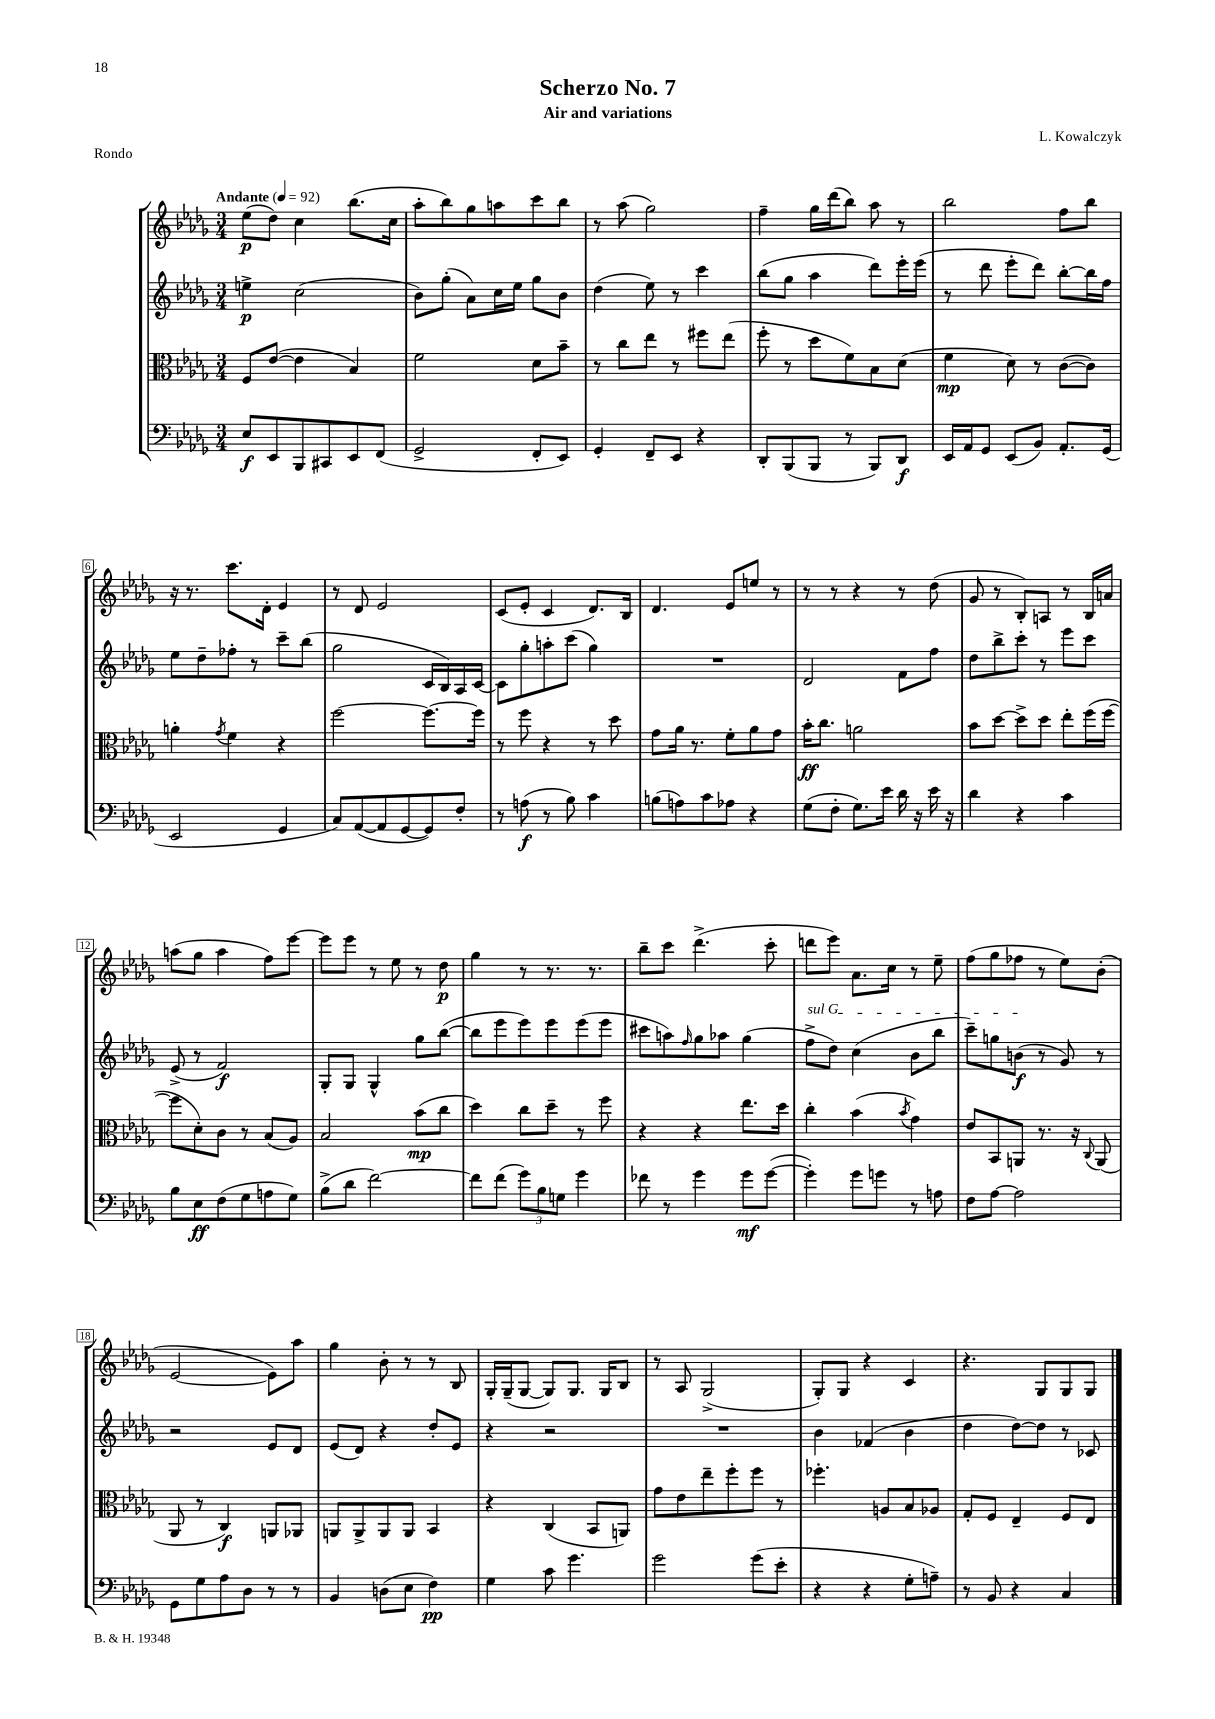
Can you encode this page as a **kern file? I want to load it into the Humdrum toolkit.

**kern	**dynam	**kern	**dynam	**kern	**dynam	**kern	**dynam
*part4	*part4	*part3	*part3	*part2	*part2	*part1	*part1
*staff4	*staff4	*staff3	*staff3	*staff2	*staff2	*staff1	*staff1
*clefF4	*	*clefC3	*	*clefG2	*	*clefG2	*
*k[b-e-a-d-g-]	*	*k[b-e-a-d-g-]	*	*k[b-e-a-d-g-]	*	*k[b-e-a-d-g-]	*
*M3/4	*	*M3/4	*	*M3/4	*	*M3/4	*
*MM92	*	*MM92	*	*MM92	*	*MM92	*
=1	=1	=1	=1	=1	=1	=1	=1
!	!	!	!	!	!	!LO:TX:a:B:t=Andante	!
8E-/L	f	8F/L	.	4een^\	p	(8ee-\L	p
8EE-/	.	([8e-/J	.	.	.	8dd-\J)	.
8BBB-/	.	4e-\]	.	(2cc\	.	4cc\	.
8CC#X/	.	.	.	.	.	.	.
8EE-/	.	4B-/)	.	.	.	(8.bb-\L	.
(8FF/J	.	.	.	.	.	.	.
.	.	.	.	.	.	16cc\Jk	.
=2	=2	=2	=2	=2	=2	=2	=2
2GG-^/	.	2f\	.	8b-\L)	.	8aa-'\L	.
.	.	.	.	(8gg-'\J	.	8bb-\)	.
.	.	.	.	8a-\L)	.	8gg-\	.
.	.	.	.	16cc\L	.	8aan\	.
.	.	.	.	16ee-\JJ	.	.	.
8FF'/L	.	8d-\L	.	8gg-\L	.	8ccc\	.
8EE-/J)	.	8b-~\J	.	8b-\J	.	8bb-\J	.
=3	=3	=3	=3	=3	=3	=3	=3
4GG-'/	.	8r	.	(4dd-\	.	8r	.
.	.	8cc\L	.	.	.	(8aa-\	.
8FF~/L	.	8ee-\J	.	8ee-\)	.	2gg-\)	.
8EE-/J	.	8r	.	8r	.	.	.
4r	.	8ff#X\L	.	4ccc\	.	.	.
.	.	(8ee-\J	.	.	.	.	.
=4	=4	=4	=4	=4	=4	=4	=4
8DD-'/L	.	8ff'\	.	(8bb-\L	.	4ff~\	.
(8BBB-/	.	8r	.	8gg-\J	.	.	.
8BBB-/J	.	8dd-\L	.	4aa-\	.	16gg-\LL	.
.	.	.	.	.	.	(16ddd-\J	.
8r	.	8f\)	.	.	.	8bb-\J)	.
8BBB-/L)	.	8B-\	.	8ddd-\L)	.	8aa-\	.
8DD-/J	f	(8d-\J	.	16eee-'\L	.	8r	.
.	.	.	.	(16eee-\JJ	.	.	.
=5	=5	=5	=5	=5	=5	=5	=5
16EE-/LL	.	4f\	mp	8r	.	2bb-\	.
16AA-/J	.	.	.	.	.	.	.
8GG-/J	.	.	.	8ddd-\	.	.	.
(8EE-/L	.	8d-\)	.	8eee-'\L	.	.	.
8BB-/J)	.	8r	.	8ddd-\J)	.	.	.
8.AA-'/L	.	([8c\L	.	[8bb-'\L	.	8ff\L	.
.	.	8c\J])	.	16bb-\L]	.	8bb-\J	.
(16GG-/Jk	.	.	.	16ff\JJ	.	.	.
!!LO:LB:g=z
=6	=6	=6	=6	=6	=6	=6	=6
2EE-/	.	4an'\	.	8ee-\L	.	16r	.
.	.	.	.	.	.	8.r	.
.	.	.	.	8dd-~\	.	.	.
.	.	8qg-/	.	.	.	.	.
.	.	4f\	.	8ff-X'\J	.	8.ccc\L	.
.	.	.	.	8r	.	.	.
.	.	.	.	.	.	16d-'\Jk	.
4GG-/	.	4r	.	8ccc~\L	.	4e-/	.
.	.	.	.	(8bb-\J	.	.	.
=7	=7	=7	=7	=7	=7	=7	=7
8C/L)	.	[2ff\	.	2gg-\	.	8r	.
([8AA-/	.	.	.	.	.	8d-/	.
8AA-/]	.	.	.	.	.	2e-/	.
[8GG-/	.	.	.	.	.	.	.
8GG-/])	.	8.ff\L_	.	16c/LL	.	.	.
.	.	.	.	16B-/)	.	.	.
8F'/J	.	.	.	16A-/	.	.	.
.	.	16ff\Jk]	.	[16c/JJ	.	.	.
=8	=8	=8	=8	=8	=8	=8	=8
8r	.	8r	.	8c\L]	.	(8c/L	.
(8An\	f	8ff\	.	8gg-'\	.	8e-'/J	.
8r	.	4r	.	8aan'\	.	4c/	.
8B-\)	.	.	.	(8ccc\J	.	.	.
4c\	.	8r	.	4gg-\)	.	8.d-/L)	.
.	.	8dd-\	.	.	.	.	.
.	.	.	.	.	.	16B-/Jk	.
=9	=9	=9	=9	=9	=9	=9	=9
(8Bn\L	.	8g-\L	.	2.r	.	4.d-/	.
8An\)	.	16a-\Jk	.	.	.	.	.
.	.	8.r	.	.	.	.	.
8c\	.	.	.	.	.	.	.
8A-X\J	.	8f'\L	.	.	.	8e-/L	.
4r	.	8a-\	.	.	.	8een/J	.
.	.	8g-\J	.	.	.	8r	.
=10	=10	=10	=10	=10	=10	=10	=10
(8G-\L	.	16b-'\KL	ff	2d-/	.	8r	.
.	.	8.cc\J	.	.	.	.	.
8F'\J	.	.	.	.	.	8r	.
8.G-\L)	.	2an\	.	.	.	4r	.
16e-\Jk	.	.	.	.	.	.	.
16d-\	.	.	.	8f\L	.	8r	.
16r	.	.	.	.	.	.	.
16e-\	.	.	.	8ff\J	.	(8dd-\	.
16r	.	.	.	.	.	.	.
=11	=11	=11	=11	=11	=11	=11	=11
4d-\	.	8b-\L	.	8dd-\L	.	8g-/	.
.	.	[8dd-\J	.	8bb-^\	.	8r	.
4r	.	8dd-^\L]	.	8ccc'\J	.	8B-'/L)	.
.	.	8dd-\J	.	8r	.	8An/J	.
4c\	.	8ee-'\L	.	8eee-\L	.	8r	.
.	.	(16ff\L	.	8ccc\J	.	16B-/LL	.
.	.	[16ff\JJ	.	.	.	16an/JJ	.
!!LO:LB:g=z
=12	=12	=12	=12	=12	=12	=12	=12
8B-\L	.	8ff\L]	.	(8e-^/	.	(8aan\L	.
8E-\	ff	8d-'\)	.	8r	.	8gg-\J	.
(8F\	.	8c\J	.	2f/)	f	4aa\	.
8G-\	.	8r	.	.	.	.	.
8An\	.	(8B-/L	.	.	.	8ff\L)	.
8G-\J)	.	8A-/J)	.	.	.	[8eee-\J	.
=13	=13	=13	=13	=13	=13	=13	=13
(8B-^\L	.	2B-/	.	8G-'/L	.	8eee-\L]	.
8d-\J	.	.	.	8G-/J	.	8eee-\J	.
[2f\)	.	.	.	4G-^^/	.	8r	.
.	.	.	.	.	.	8ee-\	.
.	.	(8b-\L	mp	8gg-\L	.	8r	.
.	.	8cc\J	.	([8bb-\J	.	8dd-\	p
=14	=14	=14	=14	=14	=14	=14	=14
8f\L]	.	4dd-\)	.	8bb-\L]	.	4gg-\	.
(8f\J	.	.	.	8eee-\	.	.	.
12g-\L)	.	8cc\L	.	8eee-\)	.	8r	.
12B-\	.	.	.	.	.	.	.
.	.	8dd-~\J	.	8eee-\	.	8.r	.
12Gn\J	.	.	.	.	.	.	.
4g-\	.	8r	.	(8eee-\	.	.	.
.	.	.	.	.	.	8.r	.
.	.	8ff\	.	8eee-\J	.	.	.
=15	=15	=15	=15	=15	=15	=15	=15
8f-X\	.	4r	.	8ccc#X\L	.	8bb-~\L	.
8r	.	.	.	8aan\)	.	8ccc\J	.
.	.	.	.	16qqff/	.	.	.
4g-\	.	4r	.	8gg-\	.	(4.ddd-^\	.
.	.	.	.	8aa-X\J	.	.	.
8g-\L	mf	8.ee-\L	.	(4gg-\	.	.	.
([8g-\J	.	.	.	.	.	8ccc'\	.
.	.	16dd-\Jk	.	.	.	.	.
=16	=16	=16	=16	=16	=16	=16	=16
!	!	!	!	!LO:TX:a:i:t=sul G	!	!	!
4g-'\])	.	4cc'\	.	8ff^\L	.	8dddn\L	.
.	.	.	.	8dd-\J)	.	8eee-\J)	.
8g-\L	.	(4b-\	.	(4cc\	.	8.a-\L	.
8gn\J	.	.	.	.	.	.	.
.	.	.	.	.	.	16cc\Jk	.
.	.	8qb-/	.	.	.	.	.
8r	.	4g-\)	.	8b-\L	.	8r	.
8An\	.	.	.	8bb-\J	.	8ee-~\	.
=17	=17	=17	=17	=17	=17	=17	=17
8F\L	.	8e-/L	.	8ccc~\L)	.	(8ff\L	.
[8A-\J	.	8BB-/	.	8ggn\	.	8gg-\	.
2A-\]	.	8AAn/J	.	(8bn\J	f	8ff-X\J	.
.	.	8.r	.	8r	.	8r	.
.	.	.	.	8g-/)	.	8ee-\L)	.
.	.	16r	.	.	.	.	.
.	.	8qqC/	.	.	.	.	.
.	.	(8AA/	.	8r	.	(8b-'\J	.
!!LO:LB:g=z
=18	=18	=18	=18	=18	=18	=18	=18
8GG-\L	.	8AA-/	.	2r	.	[2e-/	.
8G-\	.	8r	.	.	.	.	.
8A-\	.	4C/)	f	.	.	.	.
8D-\J	.	.	.	.	.	.	.
8r	.	8AAn/L	.	8e-/L	.	8e-\L])	.
8r	.	8AA-X/J	.	8d-/J	.	8aa-\J	.
=19	=19	=19	=19	=19	=19	=19	=19
4BB-/	.	8AAn/L	.	(8e-/L	.	4gg-\	.
.	.	8AA^/	.	8d-/J)	.	.	.
(8Dn\L	.	8AA/	.	4r	.	8b-'\	.
8E-\J	.	8AA/J	.	.	.	8r	.
4F\)	pp	4BB-/	.	8dd-'/L	.	8r	.
.	.	.	.	8e-/J	.	8B-/	.
=20	=20	=20	=20	=20	=20	=20	=20
4G-\	.	4r	.	4r	.	16G-'/LL	.
.	.	.	.	.	.	(16G-~/J	.
.	.	.	.	.	.	[8G-/J	.
8c\	.	(4C/	.	2r	.	8G-/L])	.
4.g-\	.	.	.	.	.	8.G-/J	.
.	.	8BB-/L	.	.	.	.	.
.	.	.	.	.	.	16G-/KL	.
.	.	8AAn/J)	.	.	.	8B-/J	.
=21	=21	=21	=21	=21	=21	=21	=21
2g-\	.	8g-\L	.	2.r	.	8r	.
.	.	8e-\	.	.	.	8A-/	.
.	.	8ee-~\	.	.	.	(2G-^/	.
.	.	8ff'\	.	.	.	.	.
(8g-\L	.	8ff\J	.	.	.	.	.
8e-'\J	.	8r	.	.	.	.	.
=22	=22	=22	=22	=22	=22	=22	=22
4r	.	4.ff-X'\	.	4b-\	.	8G-'/L)	.
.	.	.	.	.	.	8G-/J	.
4r	.	.	.	(4f-X/	.	4r	.
.	.	8An/L	.	.	.	.	.
8G-'\L	.	8B-/	.	4b-\	.	4c/	.
8An~\J)	.	8A-X/J	.	.	.	.	.
=23	=23	=23	=23	=23	=23	=23	=23
8r	.	8G-'/L	.	4dd-\	.	4.r	.
8BB-/	.	8F/J	.	.	.	.	.
4r	.	4E-~/	.	[8dd-\L)	.	.	.
.	.	.	.	8dd-\J]	.	8G-/L	.
4C/	.	8F/L	.	8r	.	8G-/	.
.	.	8E-/J	.	8c-X/	.	8G-/J	.
==	==	==	==	==	==	==	==
*-	*-	*-	*-	*-	*-	*-	*-
